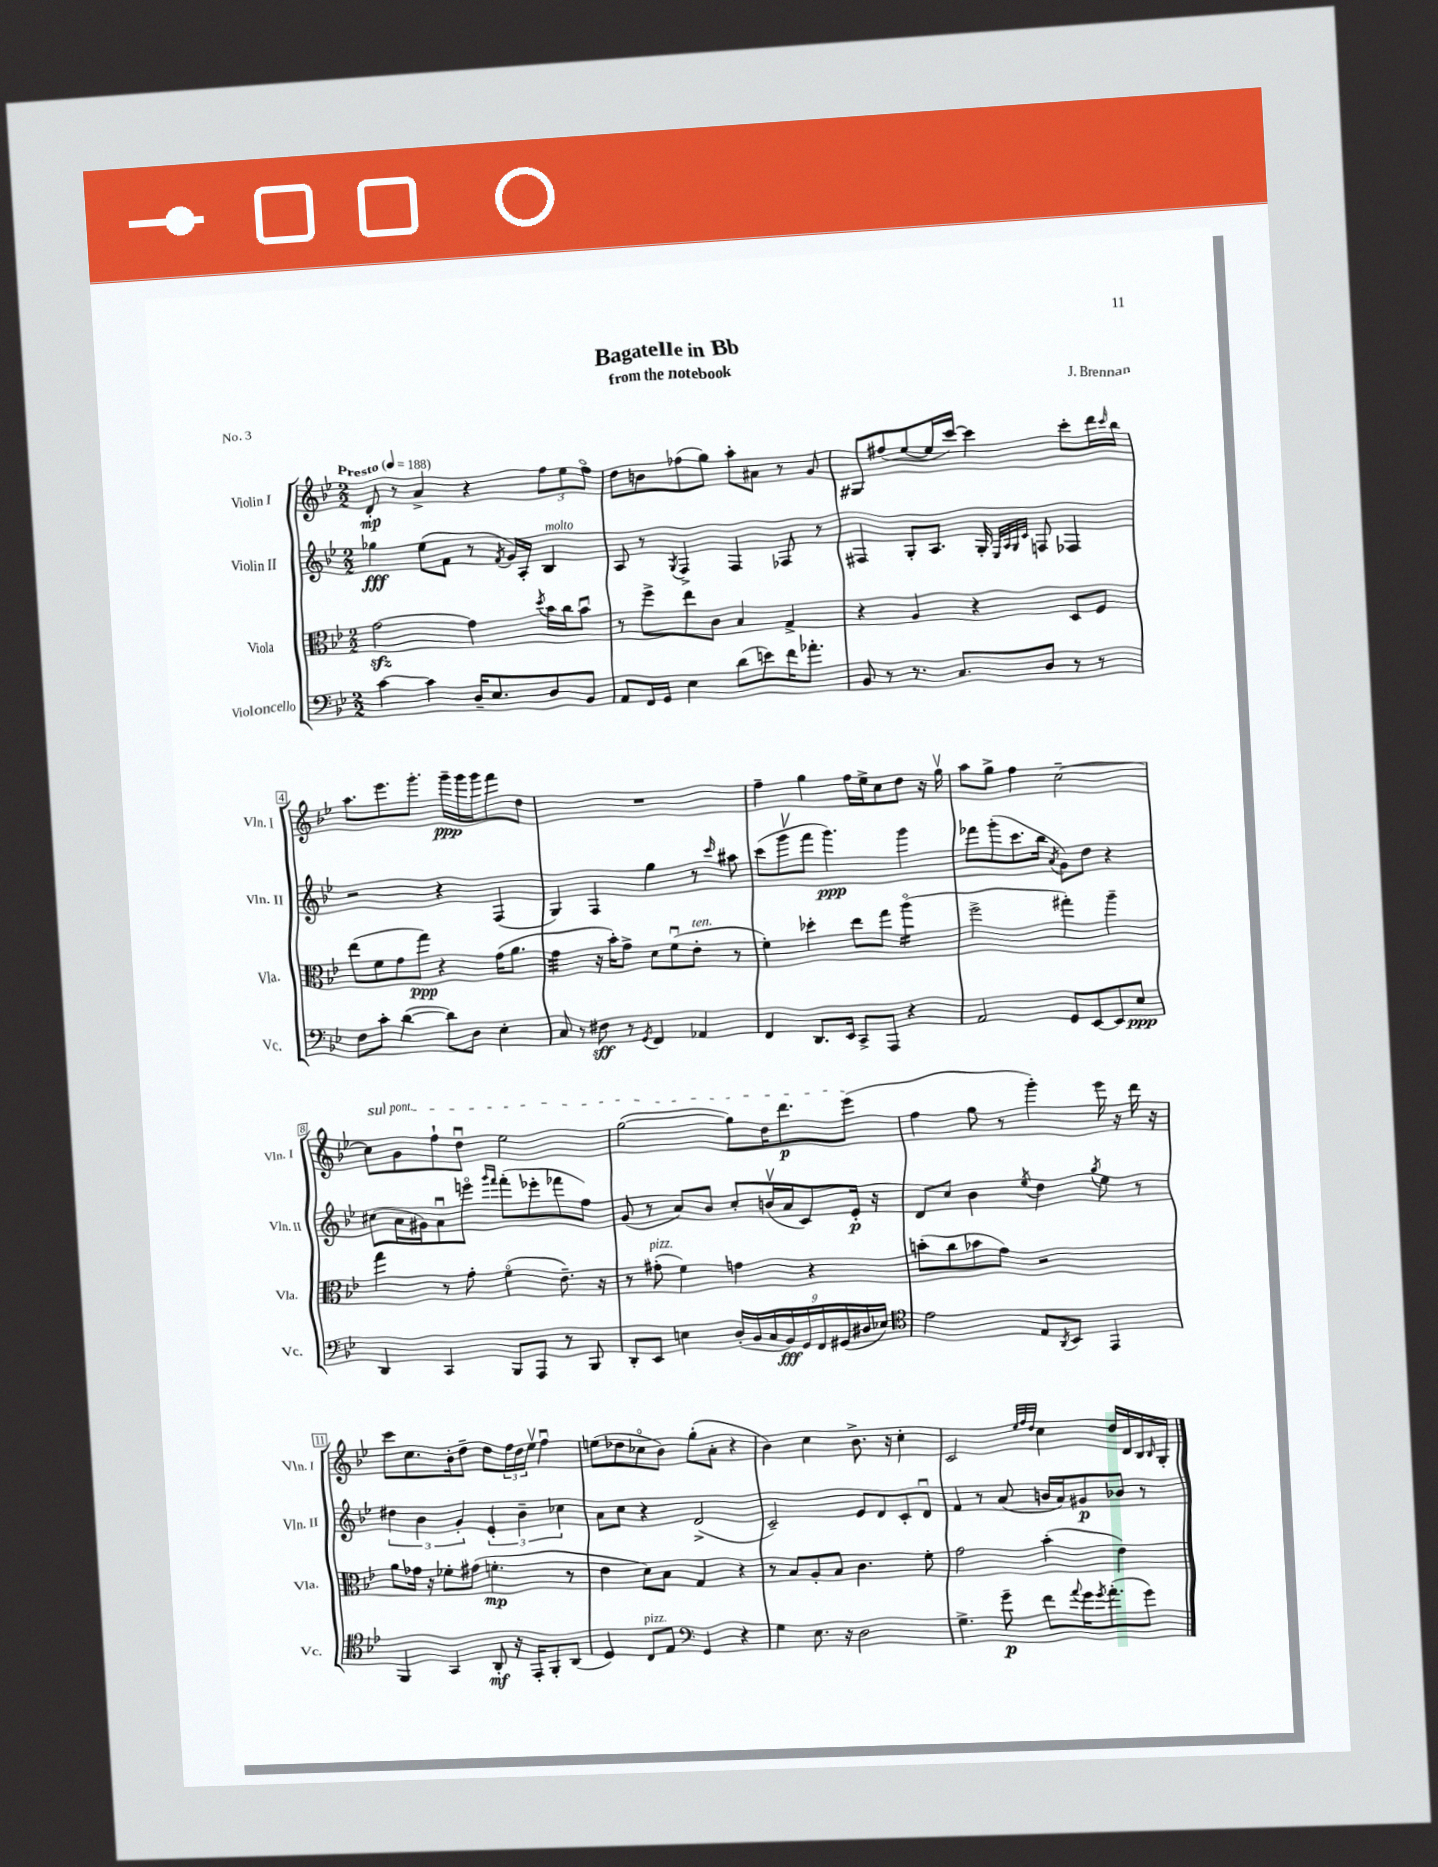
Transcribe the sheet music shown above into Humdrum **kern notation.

**kern	**kern	**kern	**kern
*staff4	*staff3	*staff2	*staff1
*clefF4	*clefC3	*clefG2	*clefG2
*k[b-e-]	*k[b-e-]	*k[b-e-]	*k[b-e-]
*M2/2	*M2/2	*M2/2	*M2/2
*MM188	*MM188	*MM188	*MM188
[4c\	[2g\	4gg-\	8d'/
.	.	.	8r
4c\]	.	(8ee-\L	4a^/
.	.	8f\J	.
16D~/LK	4g\]	8r	4r
8.E-/	.	.	.
.	.	8qf/	.
.	.	16g/LL)	.
.	.	16A'/JJ	.
.	8qdd/	.	.
8D/	16b-\LL	4B-/	12ff\L
.	16cc\J	.	.
.	.	.	12ee-\
8BB-/J	8b-u\J	.	.
.	.	.	12ffo\J
=	=	=	=
8AA/L	8r	8A/	8dd\L
16FF/L	8ff^\L	8r	8b\
16GG/JJ	.	.	.
.	.	8qG/	.
4E-\	8ee-\	4F^/	(8ff-\
.	8c\J	.	8gg\J)
(8d\L	4B-/	4F/	8aa'\L
8e\)	.	.	8a#\J
16f\K	4G^/	8F-/	8r
8.a-'\J	.	.	.
.	.	8r	8g/
=	=	=	=
8BB-/	4r	4F#/	8G#/L
8r	.	.	(8ff#/
8.r	4A/	8G'/L	[8ee-/
.	.	8.A/J	16ee-/]L
8.C/L	.	.	[16ccc/JJ)
.	4r	.	4ccc\]
.	.	16G'/	.
.	.	32qqE-/LLL	.
.	.	32qqA/	.
.	.	32qqG/	.
.	.	32qqc/JJJ	.
8D/J	.	8F/	.
8r	8D/L	4F-/	8ccc'\L
8r	8F/J	.	16ddd\L
.	.	.	16qqccc/
.	.	.	16bb-\JJ
=	=	=	=
8F\L	(8ee-\L	2r	8.aa\L
8c'\J	8f\	.	.
.	.	.	8.eee-\
([4d\	8g\	.	.
.	8gg\J)	.	8.ggg'\J
8d\]L)	4r	4r	.
.	.	.	16ggg~\LL
8D\J	.	.	16ggg\
.	.	.	16ggg\J
4E-'\	(16g\LK	(4F/	8fff\
.	8.a\J	.	.
.	.	.	8dd\J
=	=	=	=
8C/	4g\	4G/)	1r
8r	.	.	.
8F#\	16r	4F/	.
.	16b-'\LK)	.	.
8r	8g^\J	.	.
8qGG/	.	.	.
4FF/	8d\L	4gg\	.
.	(8fu\	.	.
4AA-/	8e-'\J	8r	.
.	.	16qqccc/	.
.	8r	8aa#\	.
=	=	=	=
4FF/	4f'\)	(8ccc\L	4ff~\
.	.	8gggv\	.
8.DD/L	4dd-'\	8fff\J	4gg\
.	.	4.ggg\)	.
16EE-/Jk	.	.	.
8CC^/L	8ee-\L	.	16ff\LL
.	.	.	16ee-^\J
8AAA/J	8gg\J	.	8cc\
4r	(4aao\	4ggg\	8dd\J
.	.	.	16r
.	.	.	16ggv\
=	=	=	=
2AA/	2ff^\	8fff-\L	8aa\L
.	.	(8ggg'\	8gg^\J
.	.	8.ccc\	4ff\
.	.	16bb-\Jk	.
.	.	8qa/	.
8GG/L	4gg#'\)	8g\L)	[2cc~\
[8EE-/	.	8dd\J	.
8EE-/]	4aa~\	4r	.
8E-/J	.	.	.
=	=	=	=
4DD/	4gg\	(8cc#\L	8cc\]L
.	.	16a\L	8g\
.	.	16g#\J)	.
4CC/	8r	8au\	8ff`\
.	8g'\	8eeeo\J	8ddu\J
.	.	16qqggg/LL	.
.	.	16qqfff/JJ	.
8BBB-/L	(4fo\	(8fff'\L	2ee-\
8AAA/J	.	8eee-'\	.
8r	8.e-~\)	8fff-\	.
8BBB-/	.	8ff\J)	.
.	16r	.	.
=	=	=	=
8DD'/L	8r	(8g/	([2gg\
8EE-/J	(8g#'\	8r	.
4E\	4f\)	8a/L)	.
.	.	8b-/J	.
(18D'/LL	4g\	8cc'/L	8gg\]L)
18BB-/	.	.	.
18C/	.	.	.
.	.	(16bv/L	16dd\K
18BB-/)	.	.	.
.	.	16a/J	8.ddd\
18GG/	.	.	.
.	4r	8c/)	.
18FF/	.	.	.
(18GG#/	.	.	.
.	.	16e-'/Jk	(8eee-\J
18D#/	.	.	.
.	.	16r	.
18E-/JJ)	.	.	.
=	=	=	=
*clefC4	*	*	*
2e-\	(8b'\L	8d/L	4ff\
.	8cc\	8cc/J	.
.	8b-\	4b-\	8gg\
.	8g\J)	.	8r
.	.	8qee-/	.
8E-/L	2r	4dd\	4ggg'\)
8qAA/	.	.	.
8BB-/J	.	.	.
.	.	8qgg/	.
4EE-/	.	8ee-\	16eee-\
.	.	.	16r
.	.	8r	16ddd\
.	.	.	16r
=	=	=	=
4FF/	8a\L	6dd#\	8ccc\L
.	16g-\Jk	.	8.cc\
.	.	6b-\	.
.	16r	.	.
4GG/	8f-'\L	.	.
.	.	.	16b-'\k
.	.	6g'/	.
.	(8g#\J	.	8dd~\J
8AA'/	4.f'\	6e-'/	8dd\L
16r	.	.	24ff\L
.	.	6b-~\	24dd\
16EE-'/LK	.	.	.
.	.	.	24ee-v\JJ
8FF'/	.	.	4ffu\
.	.	6cc-\	.
(8AA/J	8r	.	.
=	=	=	=
4D/)	4e-\	8a\L	(8ee\L
.	.	8cc\J	8dd-\
8C/L	8d\L)	4r	8cc-o\
8E-/J	8B-\J	.	8b-\J)
*clefF4	*	*	*
4GG/	4G/	(2d^/	(8gg'\L
.	.	.	8a'\J
4r	4r	.	4r
=	=	=	=
4G\	8r	2c~/)	4b-\)
.	8B-/L	.	.
8.E-\	8A'/	.	4cc\
.	8B-/J	.	.
16r	.	.	.
2D\	4.c\	8e-/L	8.b-^\
.	.	8d/	.
.	.	.	16r
.	.	8c'/	4cc'\
.	8f'\	8du/J	.
=	=	=	=
4.G^\	2g\	4f/	2c/
.	.	8r	.
8g~\	.	(8a/	.
.	.	.	32qqee-/LLL
.	.	.	32qqff/
.	.	.	32qqdd/JJJ
8f\L	(4b-'\	16b/LL	4cc\
.	.	16a/J)	.
8qqa/	.	.	.
16g\K	.	8g#/	.
8qg/	.	.	.
(8.a'\	.	.	.
.	4e-\)	8b-/J	16dd/LL
.	.	.	16d/
8g\J)	.	8r	16B-/
.	.	.	16qqB-/
.	.	.	16G'/JJ
==	==	==	==
*-	*-	*-	*-
